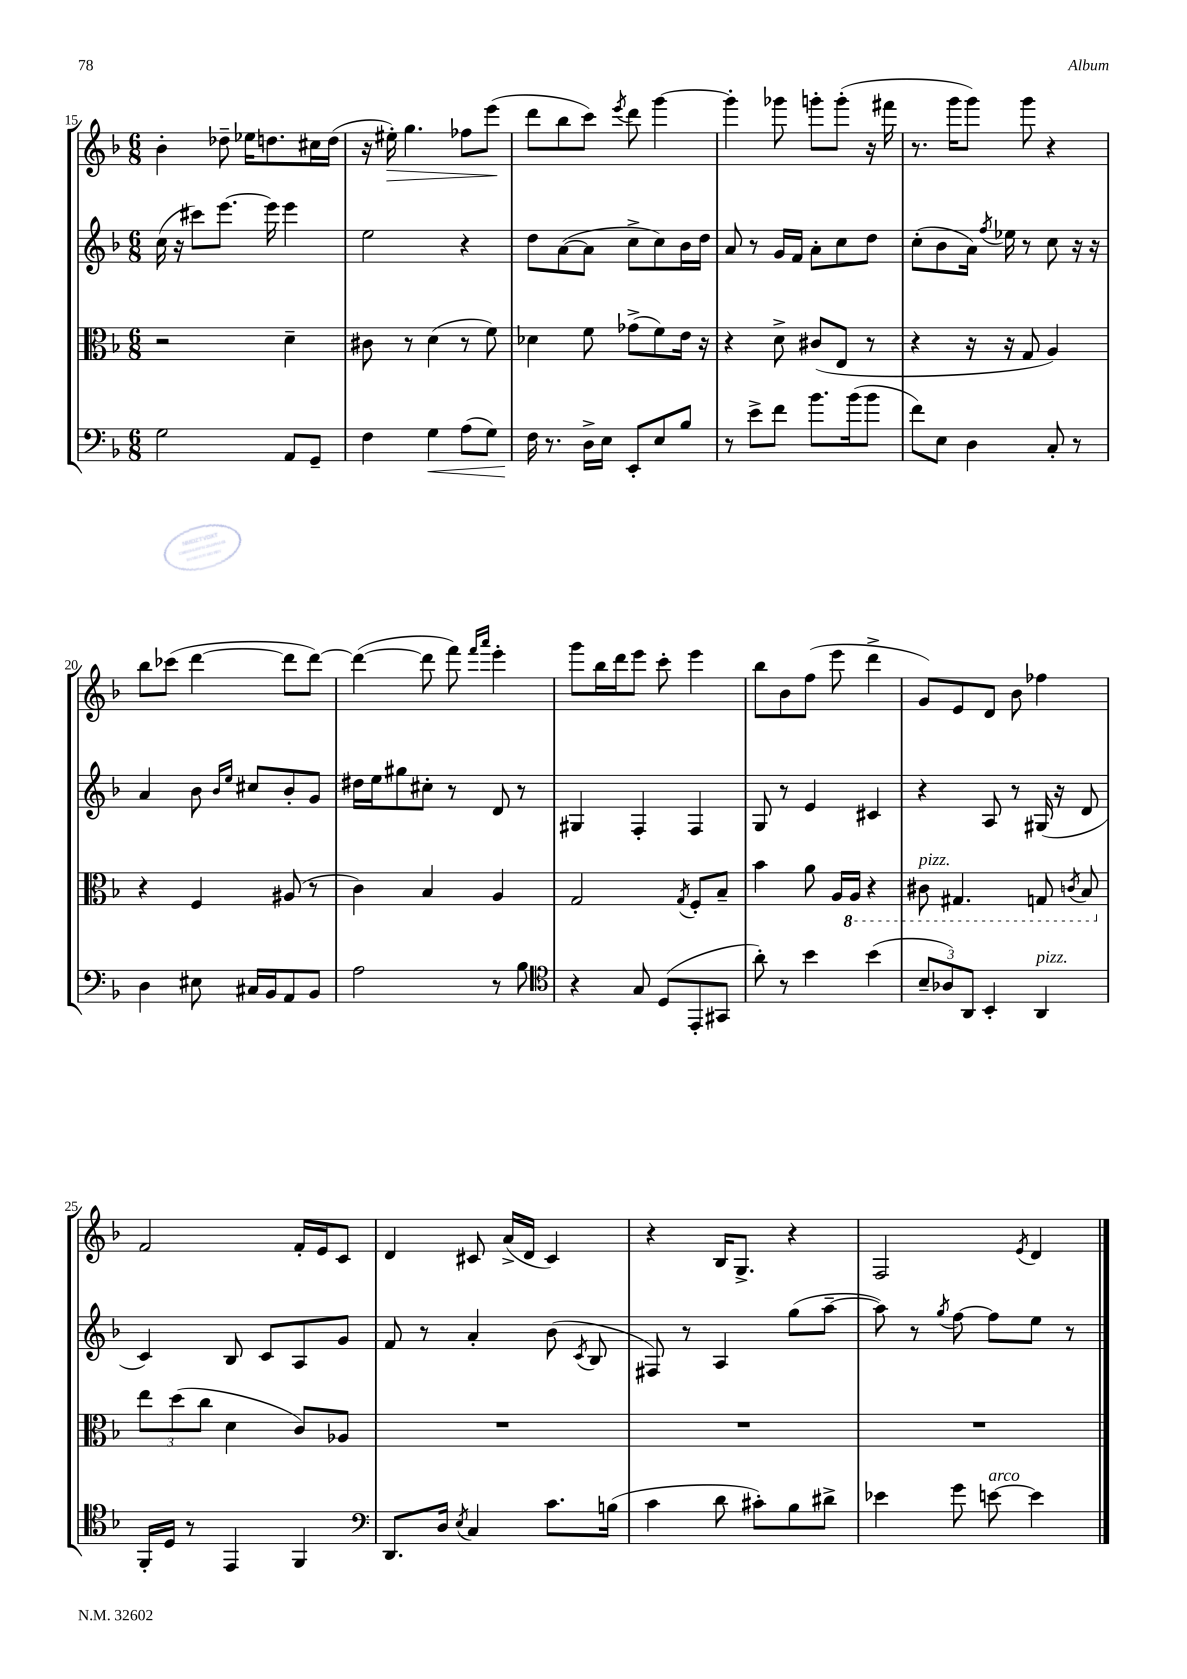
<<
\new StaffGroup <<
\new Staff = "s0" {
    \clef treble \key f \major \numericTimeSignature \time 6/8
    \autoBeamOff bes'4-. des''8-- ees''16[ d''8. cis''16 d''16]( |
    r16 eis''16-.\>) g''4. fes''8[ e'''8]\!( |
    d'''8[ bes''8 c'''8]) \acciaccatura { e'''8 } d'''8 g'''4~ |
    g'''4-. ges'''8 g'''8[-. g'''8]-.( r16 fis'''16 |
    r8. g'''16[ g'''8]) g'''8 r4 |
    bes''8[ ces'''8]( d'''4~ d'''8[ d'''8]~) |
    d'''4~( d'''8 f'''8) \grace { f'''16[ a'''16] } e'''4-. |
    g'''8[ bes''16 d'''16 e'''8] c'''8-. e'''4 |
    bes''8[ bes'8 f''8]( e'''8 d'''4-> |
    g'8[) e'8 d'8] bes'8 fes''4 |
    f'2 f'16[-. e'16 c'8] |
    d'4 cis'8 a'16[->( d'16] cis'4) |
    r4 bes16[ g8.]-> r4 |
    f2 \acciaccatura { e'8 } d'4 \bar "|." |
}
\new Staff = "s1" {
    \clef treble \key f \major \numericTimeSignature \time 6/8
    \autoBeamOff c''16( r16 cis'''8[) e'''8.]~ e'''16 e'''4 |
    e''2 r4 |
    d''8[ a'8~( a'8] c''8[-> c''8) bes'16 d''16] |
    a'8 r8 g'16[ f'16] a'8[-. c''8 d''8] |
    c''8[-.( bes'8 a'16]) \acciaccatura { f''8 } ees''16 r8 c''8 r16 r16 |
    a'4 bes'8 \grace { bes'16[ e''16] } cis''8[ bes'8-. g'8] |
    dis''16[ e''16 gis''8 cis''8]-. r8 d'8 r8 |
    gis4 f4-. f4 |
    g8 r8 e'4 cis'4 |
    r4 a8 r8 gis16( r16 d'8 |
    c'4) bes8 c'8[ a8 g'8] |
    f'8 r8 a'4-. bes'8( \acciaccatura { c'8 } bes8 |
    fis8) r8 a4 g''8[( a''8]~-- |
    a''8) r8 \acciaccatura { g''8 } f''8~ f''8[ e''8] r8 \bar "|." |
}
\new Staff = "s2" {
    \clef alto \key f \major \numericTimeSignature \time 6/8
    \autoBeamOff r2 d'4-- |
    cis'8 r8 d'4( r8 f'8) |
    des'4 f'8 ges'8[->( f'8) e'16] r16 |
    r4 d'8-> cis'8[( e8] r8 |
    r4 r16 r16 g8 a4) |
    r4 f4 ais8( r8 |
    c'4) bes4 a4 |
    g2 \acciaccatura { g8 } f8[-. bes8]-- |
    bes'4 a'8 a16[ \ottava #-1 a,16] r4 |
    cis8^\markup { \italic "pizz." } gis,4. g,8 \acciaccatura { c8 } bes,8 \ottava #0 |
    \tuplet 3/2 { e''8[ d''8( c''8] } d'4 c'8[) aes8] |
    R2. |
    R2. |
    R2. \bar "|." |
}
\new Staff = "s3" {
    \clef bass \key f \major \numericTimeSignature \time 6/8
    \autoBeamOff g2 a,8[ g,8]-- |
    f4 g4\< a8[( g8]) |
    f16\! r8. d16[-> e16] e,8[-. e8 bes8] |
    r8 e'8[-> f'8] bes'8.[ bes'16( bes'8] |
    f'8[) e8] d4 c8-. r8 |
    d4 eis8 cis16[ bes,16 a,8 bes,8] |
    a2 r8 bes8 |
    \clef tenor r4 g8 d8[( e,8-. gis,8] |
    a'8-.) r8 bes'4 bes'4( |
    \tuplet 3/2 { bes8[-- aes8) a,8] } bes,4-. a,4^\markup { \italic "pizz." } |
    f,16[-. d16] r8 e,4 f,4 |
    \clef bass d,8.[ d16] \acciaccatura { e8 } c4 c'8.[ b16]( |
    c'4 d'8 cis'8[-.) bes8 dis'8]-> |
    ees'4 g'8 e'8~^\markup { \italic "arco" } e'4 \bar "|." |
}
>>
>>
\layout { \context { \Score currentBarNumber = #15 } }
